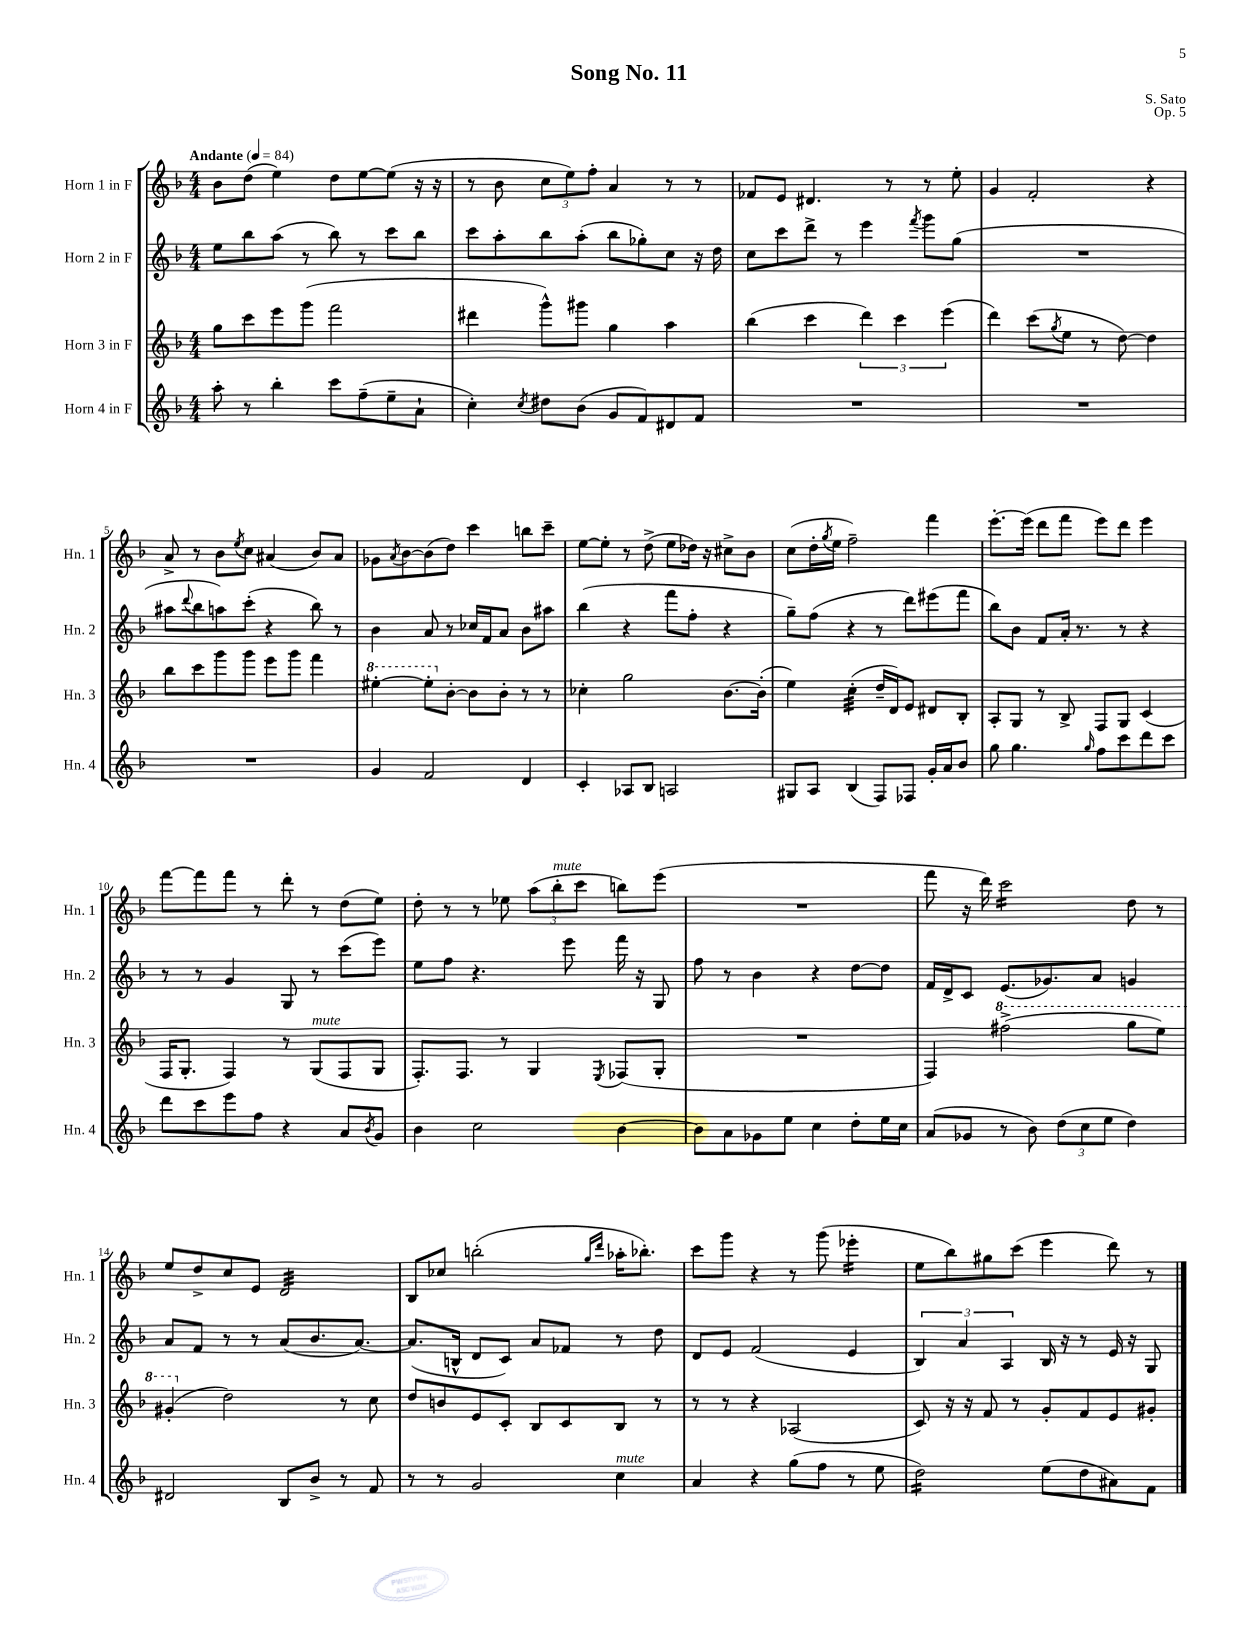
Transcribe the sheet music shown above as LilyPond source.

\header { title = "Song No. 11" composer = "S. Sato" opus = "Op. 5" }
<<
\new StaffGroup <<
\new Staff = "s0" \with { instrumentName = "Horn 1 in F" shortInstrumentName = "Hn. 1" } {
    \clef treble \key f \major \numericTimeSignature \time 4/4 \tempo "Andante" 4 = 84
    bes'8 d''8( e''4) d''8 e''8~ e''8( r16 r16 |
    r8 bes'8 \tuplet 3/2 { c''8 e''8) f''8-. } a'4 r8 r8 |
    fes'8 e'8 dis'4. r8 r8 e''8-. |
    g'4 f'2-. r4 |
    a'8-> r8 bes'8 \acciaccatura { e''8 } c''8 ais'4( bes'8) ais'8 |
    ges'8 \acciaccatura { a'8 } bes'8~ bes'8( d''8) c'''4 b''8 c'''8-- |
    e''8~ e''8-. r8 d''8->( e''8 des''16) r16 cis''8-> bes'8 |
    c''8( d''16-. \acciaccatura { g''8 } e''16 f''2--) f'''4 |
    e'''8.~-. e'''16( d'''8 f'''8 e'''8) d'''8 e'''4 |
    f'''8~ f'''8 f'''8 r8 d'''8-. r8 d''8( e''8) |
    d''8-. r8 r8 ees''8 \tuplet 3/2 { a''8( bes''8-.^\markup { \italic "mute" } c'''8 } b''8) e'''8( |
    R1 |
    f'''8 r16 d'''16) c'''2:16 d''8 r8 |
    e''8 d''8-> c''8 e'8 d'2:32 |
    bes8 ces''8 b''2-.( \grace { g''16 d'''16 } aes''16-. bes''8.-.) |
    c'''8 g'''8 r4 r8 g'''8( ees'''4:16-. |
    e''8 bes''8) gis''8 c'''8( e'''4 d'''8) r8 \bar "|." |
}
\new Staff = "s1" \with { instrumentName = "Horn 2 in F" shortInstrumentName = "Hn. 2" } {
    \clef treble \key f \major \numericTimeSignature \time 4/4
    e''8 bes''8 a''8( r8 bes''8) r8 c'''8 bes''8 |
    c'''8 a''8-. bes''8 a''8-.( bes''8 ges''8-.) c''8 r16 d''16 |
    c''8 c'''8 d'''8-> r8 e'''4 \acciaccatura { f'''8 } g'''8 g''8( |
    R1 |
    ais''8 \appoggiatura { d'''8 } bes''8 a''8) c'''8-.( r4 bes''8) r8 |
    bes'4 a'8 r8 ces''16 f'16 a'8 bes'8 ais''8 |
    bes''4( r4 f'''8 f''8-. r4 |
    g''8--) f''8( r4 r8 d'''8) eis'''8( f'''8 |
    bes''8) bes'8 f'8 a'16-. r8. r8 r4 |
    r8 r8 g'4 g8 r8 c'''8( e'''8) |
    e''8 f''8 r4. e'''8 f'''16 r16 g8 |
    f''8 r8 bes'4 r4 d''8~ d''8 |
    f'16 d'16-> c'8 e'8.( ges'8.) a'8 g'4 |
    a'8 f'8 r8 r8 a'8( bes'8. a'8.~) |
    a'8.( b16-^ d'8 c'8) a'8 fes'8 r8 d''8 |
    d'8 e'8 f'2( e'4 |
    \tuplet 3/2 { bes4) a'4 a4 } bes16 r16 r8 e'16 r16 g8 \bar "|." |
}
\new Staff = "s2" \with { instrumentName = "Horn 3 in F" shortInstrumentName = "Hn. 3" } {
    \clef treble \key f \major \numericTimeSignature \time 4/4
    g''8 c'''8 e'''8 g'''8( f'''2 |
    dis'''4 g'''8-^) gis'''8 g''4 a''4 |
    bes''4( c'''4 \tuplet 3/2 { d'''4) c'''4 e'''4( } |
    d'''4) c'''8( \acciaccatura { g''8 } e''8 r8 d''8~) d''4 |
    bes''8 c'''8 g'''8 g'''8 e'''8 g'''8 f'''4 |
    \ottava #1 eis'''4~-. eis'''8-. \ottava #0 bes'8~-. bes'8 bes'8-. r8 r8 |
    ces''4-. g''2 bes'8.~ bes'16-.( |
    e''4) c''4:32-.( d''16-- d'16) e'8 dis'8 bes8-. |
    a8-. g8 r8 bes8-> f8 g8 c'4( |
    f16 g8.-. f4) r8 g8^\markup { \italic "mute" }( f8 g8 |
    f8.-.) f8. r8 g4 \acciaccatura { e8 } fes8( g8-. |
    R1 |
    f4) \ottava #1 fis'''2->( g'''8 e'''8) |
    gis''4-.( \ottava #0 d''2) r8 c''8 |
    d''8 b'8 e'8 c'8-. bes8 c'8 bes8 r8 |
    r8 r8 r4 aes2( |
    c'8) r16 r16 f'8 r8 g'8-. f'8 e'8 gis'8-. \bar "|." |
}
\new Staff = "s3" \with { instrumentName = "Horn 4 in F" shortInstrumentName = "Hn. 4" } {
    \clef treble \key f \major \numericTimeSignature \time 4/4
    a''8-. r8 bes''4-. c'''8 f''8--( e''8-- a'8-! |
    c''4-.) \acciaccatura { c''8 } dis''8 bes'8( g'8 f'8) dis'8 f'8 |
    R1 |
    R1 |
    R1 |
    g'4 f'2 d'4 |
    c'4-. aes8 bes8 a2 |
    gis8 a8 bes4( f8) fes8 g'16-. a'16 bes'8 |
    g''8 g''4. \grace { g''16 } f''8 c'''8 d'''8 c'''8 |
    d'''8 c'''8 e'''8 f''8 r4 a'8 \acciaccatura { bes'8 } g'8 |
    bes'4 c''2 bes'4~ |
    bes'8 a'8 ges'8 e''8 c''4 d''8-. e''16 c''16 |
    a'8( ges'8 r8 bes'8) \tuplet 3/2 { d''8( c''8 e''8 } d''4) |
    dis'2 bes8 bes'8-> r8 f'8 |
    r8 r8 g'2 c''4^\markup { \italic "mute" } |
    a'4 r4 g''8( f''8 r8 e''8 |
    d''2:16) e''8( d''8 ais'8) f'8 \bar "|." |
}
>>
>>
